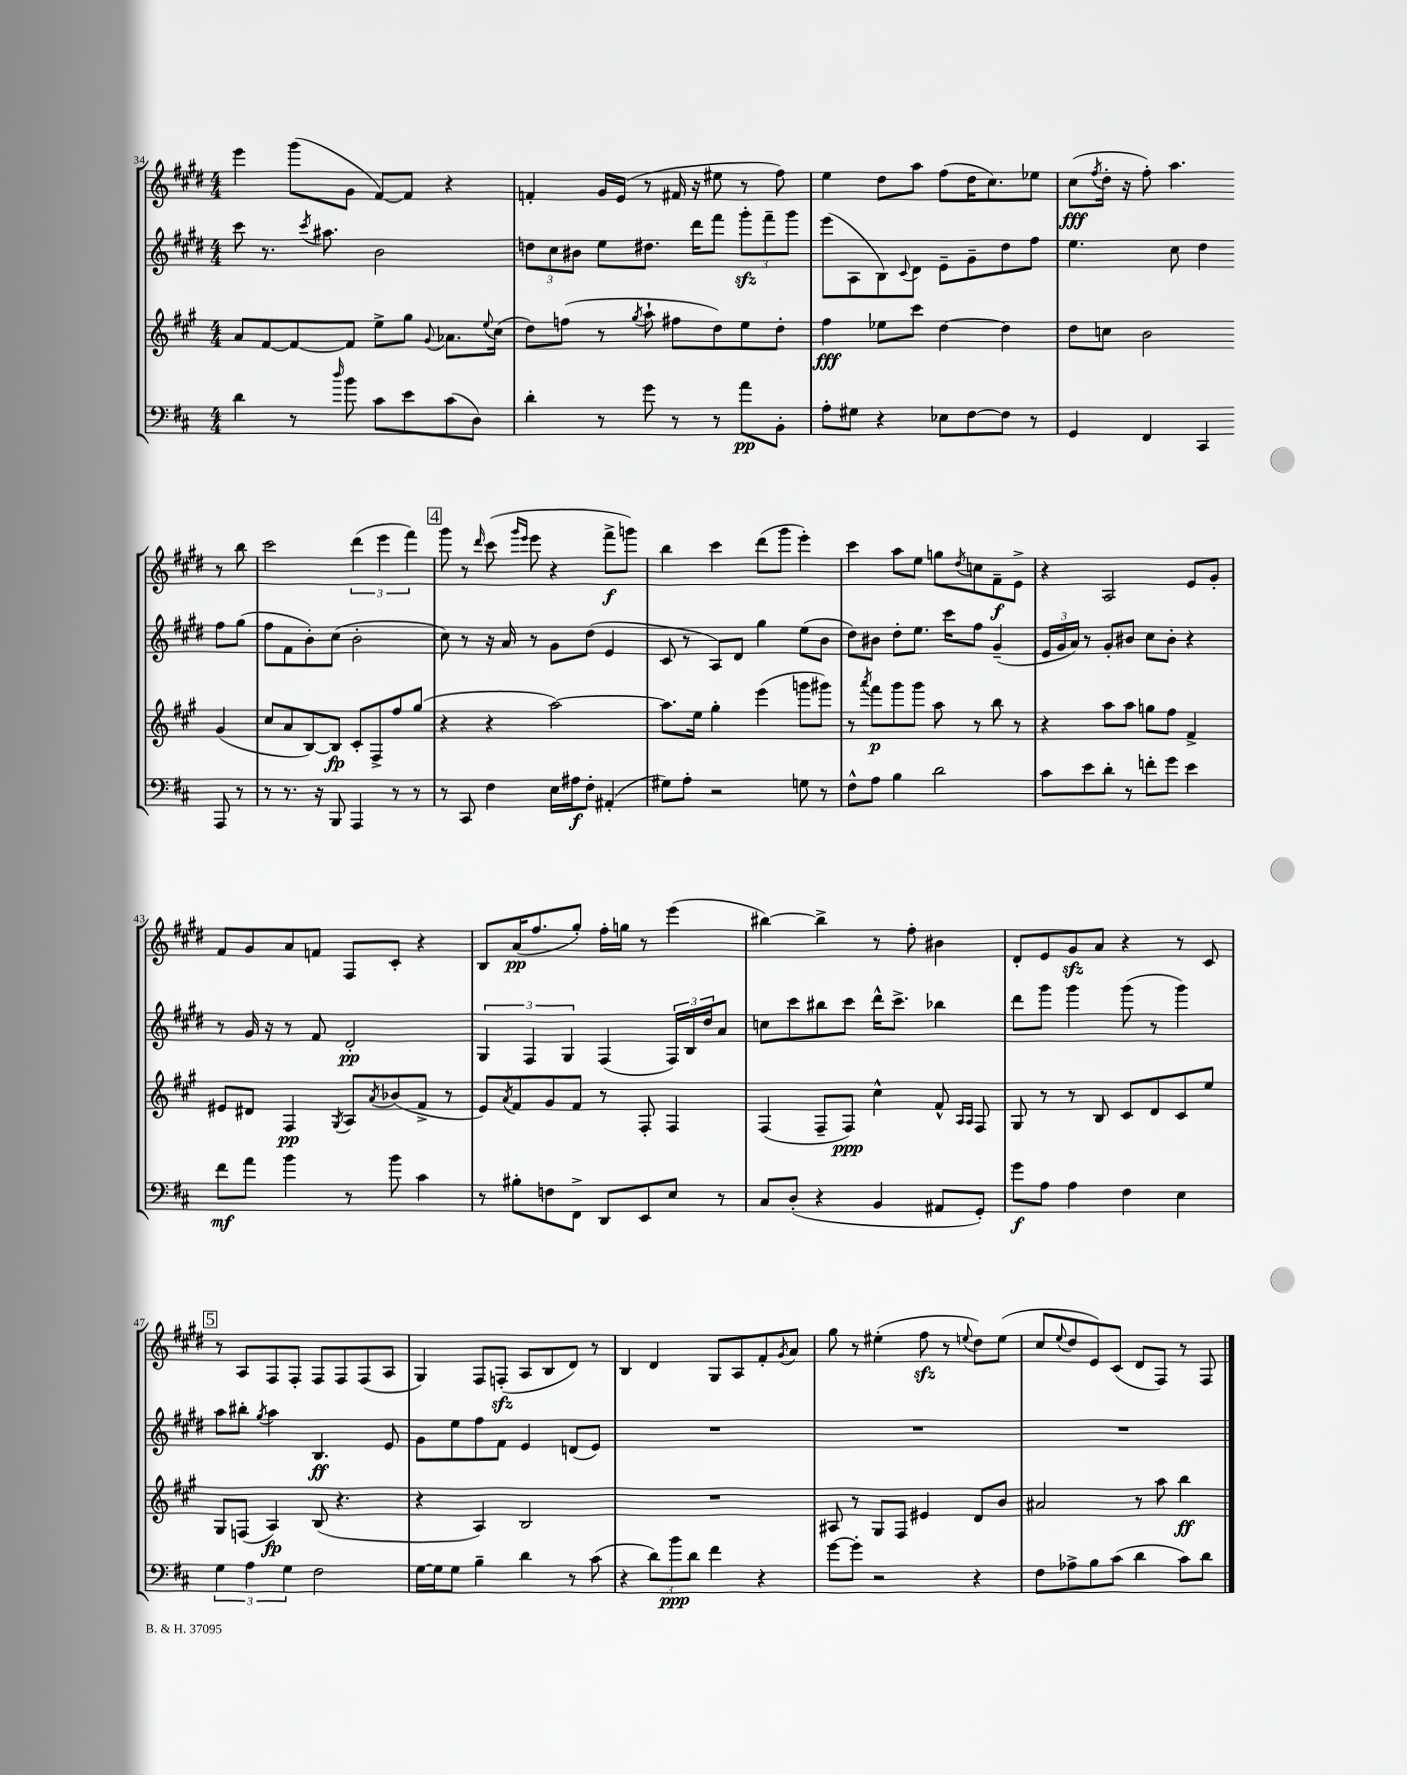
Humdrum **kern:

**kern	**kern	**kern	**kern
*staff4	*staff3	*staff2	*staff1
*clefF4	*clefG2	*clefG2	*clefG2
*k[f#c#]	*k[f#c#g#]	*k[f#c#g#d#]	*k[f#c#g#d#]
*M4/4	*M4/4	*M4/4	*M4/4
4d	8a	8ccc#	4eee
.	[8f#	8.r	.
8r	8f#_	.	(8ggg#
.	.	8qccc#	.
.	.	8.aa#	.
16qqdd	.	.	.
8b	8f#]	.	8g#
8c#	8ee^	2b	[8f#)
8e	8gg#	.	8f#]
.	8qqg#	.	.
(8c#	8.a-	.	4r
8D)	.	.	.
.	8qqee	.	.
.	(16cc#	.	.
=	=	=	=
4d'	8dd)	12dd	4f'
.	.	12cc#	.
.	(8ff	.	.
.	.	12b#	.
8r	8r	8ee	16g#
.	.	.	(16e
.	8qgg#	.	.
8g	8aa`	8.dd#	8r
8r	8ff#	.	16f#
.	.	16ddd#	16r
8r	8dd)	8fff#	8ee#
8a	8ee	12ggg#'	8r
.	.	12fff#~	.
8BB'	8dd'	.	8ff#)
.	.	12ggg#	.
=	=	=	=
8A'	4ff#	(8eee	4ee
8G#	.	8A	.
4r	8ee-	8B)	8dd#
.	.	8qqc#	.
.	8ccc#	8d#	8aa
8E-	[4dd	8e~	(8ff#
[8F#	.	8g#~	16dd#
.	.	.	8.cc#)
8F#]	4dd]	8dd#	.
8r	.	8ff#	8ee-
=	=	=	=
4GG	8dd	4.ee	(8cc#
.	.	.	8qff#
.	8cc	.	16dd#'
.	.	.	16r
4FF#	2b	.	8ff#')
.	.	8cc#	4.aa
4CC#	.	4dd#	.
8AAA	(4g#	8ff#	8r
8r	.	(8gg#	8bb
=	=	=	=
8r	8cc#	8ff#	2ccc#
8.r	8a	8f#	.
.	[8B)	8b')	.
16r	.	.	.
8BBB	8B]	(8cc#	.
4AAA	8c#'	2b'	(6ddd#
.	8F#^	.	.
.	.	.	6eee
8r	8ff#	.	.
.	.	.	6fff#)
8r	(8gg#	.	.
=	=	=	=
8r	4r	8cc#)	8ggg#
8CC#	.	8r	8r
.	.	.	16qqddd#
4F#	4r	16r	(8ccc#
.	.	16a	.
.	.	.	16qqggg#
.	.	.	16qqeee
.	.	8r	8eee
16E	[2aa)	8g#	4r
16A#	.	.	.
8F#'	.	(8dd#	.
(4AA#'	.	4e	8fff#^
.	.	.	8ggg)
=	=	=	=
8G#)	8.aa]	8c#	4bb
8A'	.	8r	.
.	16ee	.	.
2r	4gg#'	8A)	4ccc#
.	.	8d#	.
.	(4eee	4gg#	(8ddd#
.	.	.	8ggg#
8G	8ggg	(8ee	4eee')
8r	8ggg#)	8b	.
=	=	=	=
8F#^^	8r	8dd#)	4ccc#
.	8qaaa	.	.
8A	8fff#	8b#	.
4B	8ggg#	8dd#'	8aa
.	8ggg#	8.ee	8ee
2d	8aa	.	8gg
.	.	16ccc#	.
.	.	.	8qdd#
.	8r	8ff#	8cc
.	8bb	(4g#~	8f#~
.	8r	.	8e^
=	=	=	=
8c#	4r	24e	4r
.	.	24g#	.
.	.	24a)	.
8e	.	8r	.
8d'	8aa	8g#'	2A
8r	8aa	8b#	.
8f'	8gg	8cc#	.
8g	8ff#	8b#'	.
4e	4f#^	4r	8e
.	.	.	8g#'
=	=	=	=
8f#	8e#	8r	8f#
8a	8d#	16g#	8g#
.	.	16r	.
4b	4F#	8r	8a
.	.	8f#	8f
.	8qG#	.	.
8r	8A	2d#'	8F#
.	8qa	.	.
8b	(8b-	.	8c#'
4c#	8f#^	.	4r
.	8r	.	.
=	=	=	=
8r	8e)	6G#	8B
.	8qa	.	.
8B#'	8f#	.	(16a
.	.	6F#	.
.	.	.	8.ff#
8F	8g#	.	.
.	.	6G#	.
8FF#^	8f#	.	8gg#')
8DD	8r	(4F#	16ff#'
.	.	.	16gg
8EE	8F#'	.	8r
8E	4F#	24F#)	(4eee
.	.	24B	.
.	.	24dd#	.
8r	.	8a	.
=	=	=	=
8C#	(4F#	8cc	[4bb#)
(8D'	.	8ccc#	.
4r	8F#~	8bb#	4bb#^]
.	8F#)	8ccc#	.
4BB	4cc#^^	16ddd#^^	8r
.	.	8.ccc#^	.
.	.	.	8ff#'
8AA#	8f#^^	4bb-	4b#
.	16qqA	.	.
.	16qqA	.	.
8GG')	8F#	.	.
=	=	=	=
8g	8G#	8ddd#	8d#'
8A	8r	8ggg#	8e
4A	8r	4ggg#	8g#
.	8B	.	8a
4F#	8c#	(8ggg#	4r
.	8d	8r	.
4E	8c#	4ggg#)	8r
.	8ee	.	8c#
=	=	=	=
6G	8G#	8aa	8r
.	(8F	8bb#'	8A
6A	.	.	.
.	.	8qgg#	.
.	4A)	4aa	8F#
6G	.	.	.
.	.	.	8F#'
2F#	(8B	4.B	8F#
.	4.r	.	8F#
.	.	.	(8F#
.	.	8e	8A
=	=	=	=
[16G	4r	8g#	4G#)
16G]	.	.	.
8G	.	8ee	.
4B~	4A)	8ff#	8F#
.	.	8f#	(8F'
4d	2B	4e	8A
.	.	.	8B
8r	.	(8d	8d#)
(8c#	.	8e)	8r
=	=	=	=
4r	1r	1r	4B
12d)	.	.	4d#
12b	.	.	.
12d	.	.	.
4f#	.	.	8G#
.	.	.	8A
4r	.	.	8f#'
.	.	.	8qg#
.	.	.	8a
=	=	=	=
[8g	8A#	1r	8gg#
8g']	8r	.	8r
2r	8G#	.	(4ee#'
.	8F#	.	.
.	4e#	.	8ff#
.	.	.	8r
.	.	.	8qqee
4r	8d	.	8dd#)
.	8b	.	(8ee
=	=	=	=
8F#	2a#	1r	8cc#
.	.	.	8qqee
8A-^	.	.	8dd#
8B	.	.	8e)
(8c#	.	.	(8c#
4d	8r	.	8d#
.	8aa	.	8F#)
8c#)	4bb	.	8r
8d	.	.	8F#
==	==	==	==
*-	*-	*-	*-
